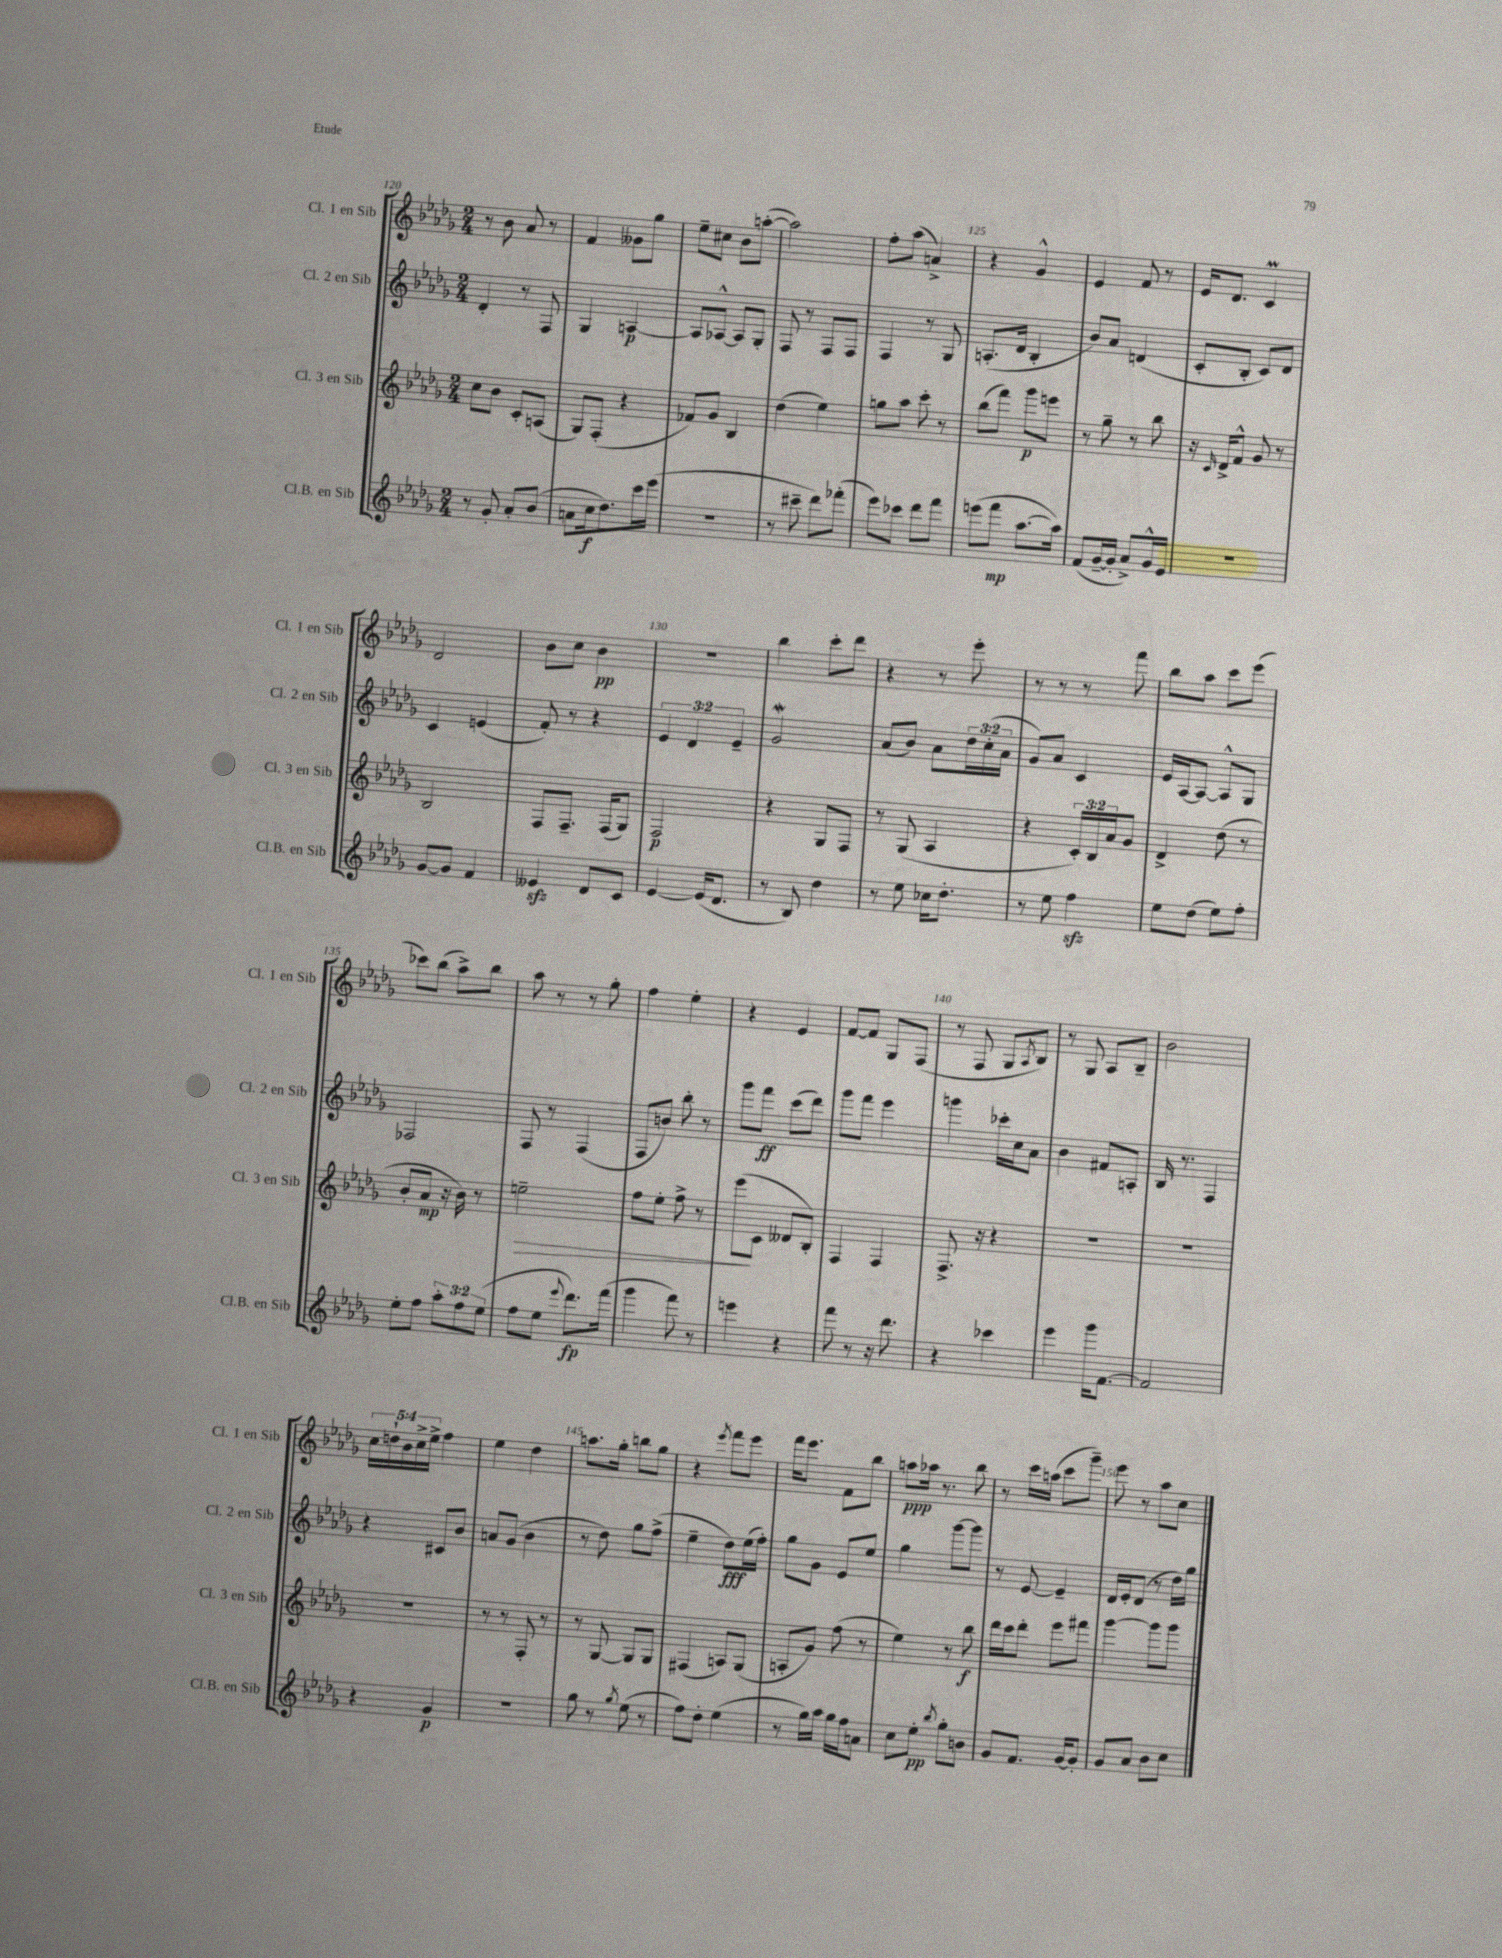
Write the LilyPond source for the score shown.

<<
\new StaffGroup <<
\new Staff = "s0" \with { instrumentName = "Cl. 1 en Sib" shortInstrumentName = "Cl. 1 en Sib" } {
    \clef treble \key des \major \numericTimeSignature \time 2/4 \override Staff.TupletNumber.text = #tuplet-number::calc-fraction-text
    r8 bes'8 aes'8 r8 |
    f'4 geses'8 ges''8 |
    ees''8-- cis''8 bes'8 a''8~-.( |
    a''2) |
    f''8-. aes''8( a'4->) |
    r4 ges'4-^ |
    ees'4 f'8 r8 |
    ees'16 des'8. c'4\prall |
    des'2 |
    bes'8 c''8 bes'4\pp |
    R2 |
    bes''4 c'''8-. des'''8 |
    r4 r8 ees'''8-. |
    r8 r8 r8 f'''8 |
    bes''8 aes''8 c'''8 ees'''8( |
    ces'''8) bes''8( aes''8->) bes''8 |
    aes''8 r8 r8 ges''8-. |
    f''4 ees''4-. |
    r4 ees'4 |
    f'8~ f'8 ges8 f8( |
    r8 f8 ges8 \acciaccatura { aes8 } bes8) |
    r8 ges8 aes8 bes8-- |
    bes'2 |
    \tuplet 5/4 { c''16 d''16-! bes'16 c''16-> ees''16-> } f''4 |
    ees''4 des''4 |
    a''8. ges''16-. b''8 ges''8 |
    r4 \acciaccatura { ees'''8 } f'''8 ees'''8 |
    f'''16 ees'''8. f'8 bes''8 |
    a''8\ppp aes''16 r8. bes''8 |
    r8 c'''16 a''16( c'''8 ges'''8--) |
    ees'''8 r8 aes''8 c''8 \bar "|." |
}
\new Staff = "s1" \with { instrumentName = "Cl. 2 en Sib" shortInstrumentName = "Cl. 2 en Sib" } {
    \clef treble \key des \major \numericTimeSignature \time 2/4 \override Staff.TupletNumber.text = #tuplet-number::calc-fraction-text
    des'4-. r8 f8 |
    ges4 a4~\p |
    a8 aes8~-^ aes8 ges8-. |
    f8 r8 f8 f8 |
    f4 r8 ges8 |
    a8.-.( des'16 bes4-. |
    bes'8) aes'8 d'4( |
    c'8-. bes8-. c'8) des'8 |
    c'4 e'4( |
    f'8-.) r8 r4 |
    \tuplet 3/2 { ees'4 des'4 ees'4-- } |
    ges'2\mordent |
    aes'8( bes'8) aes'8 \tuplet 3/2 { des''16 c''16-.( aes'16 } |
    ges'8) aes'8 c'4 |
    ees'16 aes16~ aes8~ aes8-^ ges8 |
    fes2 |
    f8 r8 f4( |
    f8 b'8) bes''8-. r8 |
    ges'''8 f'''8\ff c'''8( des'''8) |
    ges'''8 f'''8 ees'''4 |
    g'''4 ces'''16-. c''16 aes'8 |
    bes'4 fis'8 a8-. |
    bes16 r8. f4 |
    r4 cis'8 bes'8 |
    a'8 ges'8( bes'4 |
    r8 des''8) ges''8 f''8->( |
    ees''4-- des''8\fff) ees''16( f''16-.) |
    ges''8 ges'8 ees'8 ees''8 |
    ges''4 ges'''8~ ges'''8 |
    r8 ees'8~ ees'4-- |
    des'16 ees'16-. des'8( r8 des''16) ges''16 \bar "|." |
}
\new Staff = "s2" \with { instrumentName = "Cl. 3 en Sib" shortInstrumentName = "Cl. 3 en Sib" } {
    \clef treble \key des \major \numericTimeSignature \time 2/4 \override Staff.TupletNumber.text = #tuplet-number::calc-fraction-text
    c''8 bes'8 c'8-. a8( |
    ges8) f8-.( r4 |
    fes'8) ges'8 bes4 |
    des''4( ees''4) |
    g''8 aes''8 c'''8-. r8 |
    bes''8( f'''8) ges'''8\p e'''8 |
    r8 ges''8-- r8 bes''8 |
    r16 \grace { c'16 } des'16-> f'8-^ ges'8 r8 |
    bes2 |
    f8 f8.-- f16( ges8) |
    f2\p |
    r4 ges8 f8 |
    r8 ges8( aes4 |
    r4 \tuplet 3/2 { c'16-.) bes16 aes'16 } ges'8 |
    des'4-> des''8( r8 |
    bes'8-. aes'8\mp r16 bes'16) r8 |
    e''2--\> |
    f''8 ees''8-. f''8-> r8 |
    ees'''8\!( c'8 deses'8 bes8-.) |
    f4 f4 |
    f8.-> r16 r4 |
    R2 |
    R2 |
    R2 |
    r8 r8 f8-. r8 |
    r8 ges8~ ges8 ges8 |
    fis4( a8) ges8( |
    a8-. ges'8) f''8( r8 |
    ees''4) r8 bes''8\f |
    des'''16 c'''16 des'''8-. ees'''8 fis'''8 |
    ges'''4~ ges'''8 ges'''8 \bar "|." |
}
\new Staff = "s3" \with { instrumentName = "Cl.B. en Sib" shortInstrumentName = "Cl.B. en Sib" } {
    \clef treble \key des \major \numericTimeSignature \time 2/4 \override Staff.TupletNumber.text = #tuplet-number::calc-fraction-text
    r8 ges'8-. aes'8-. bes'8( |
    a'8 c''16\f des''8.) c'''16 ees'''16( |
    r2 |
    r8 cis'''8-- des'''8) fes'''8-.( |
    ees'''8) ces'''8 des'''8 f'''8 |
    e'''8( f'''8\mp aes''8.~ aes''16) |
    f'8( ges'16~-- ges'16-. aes'8->) ges'16-^ ees'16 |
    R2 |
    ges'8~ ges'8 f'4 |
    eeses'4\sfz des'8 c'8 |
    ees'4~ ees'16( des'8. |
    r8 bes8) des''4 |
    r8 ees''8 ces''16 des''8.-. |
    r8 ees''8 f''4\sfz |
    ees''8 des''8( ees''8) f''8-. |
    ees''8-. f''8 \tuplet 3/2 { aes''8-. f''8 ees''8( } |
    f''8 ees''8 \appoggiatura { ees'''8 } des'''8.\fp) f'''16( |
    ges'''4 f'''8) r8 |
    e'''4 r4 |
    f'''8 r8 r16 des'''8. |
    r4 ces'''4 |
    ees'''4 ges'''16 f'8.~ |
    f'2 |
    r4 ges'4\p |
    R2 |
    ges''8 r8 \acciaccatura { ges''8 } ees''8( r8 |
    f''8) des''8-. ees''4( |
    r8 ges''16) aes''16 ges''16 f''16 a'8 |
    c''8 ees''8-.\pp \acciaccatura { bes''8 } ges''8-. b'8 |
    ges'8 f'8. ges'16~ ges'8-. |
    ges'8 aes'8 bes'8 c''8 \bar "|." |
}
>>
>>
\layout { \context { \Score currentBarNumber = #120 \override BarNumber.break-visibility = ##(#f #t #t) barNumberVisibility = #(every-nth-bar-number-visible 5) } }
